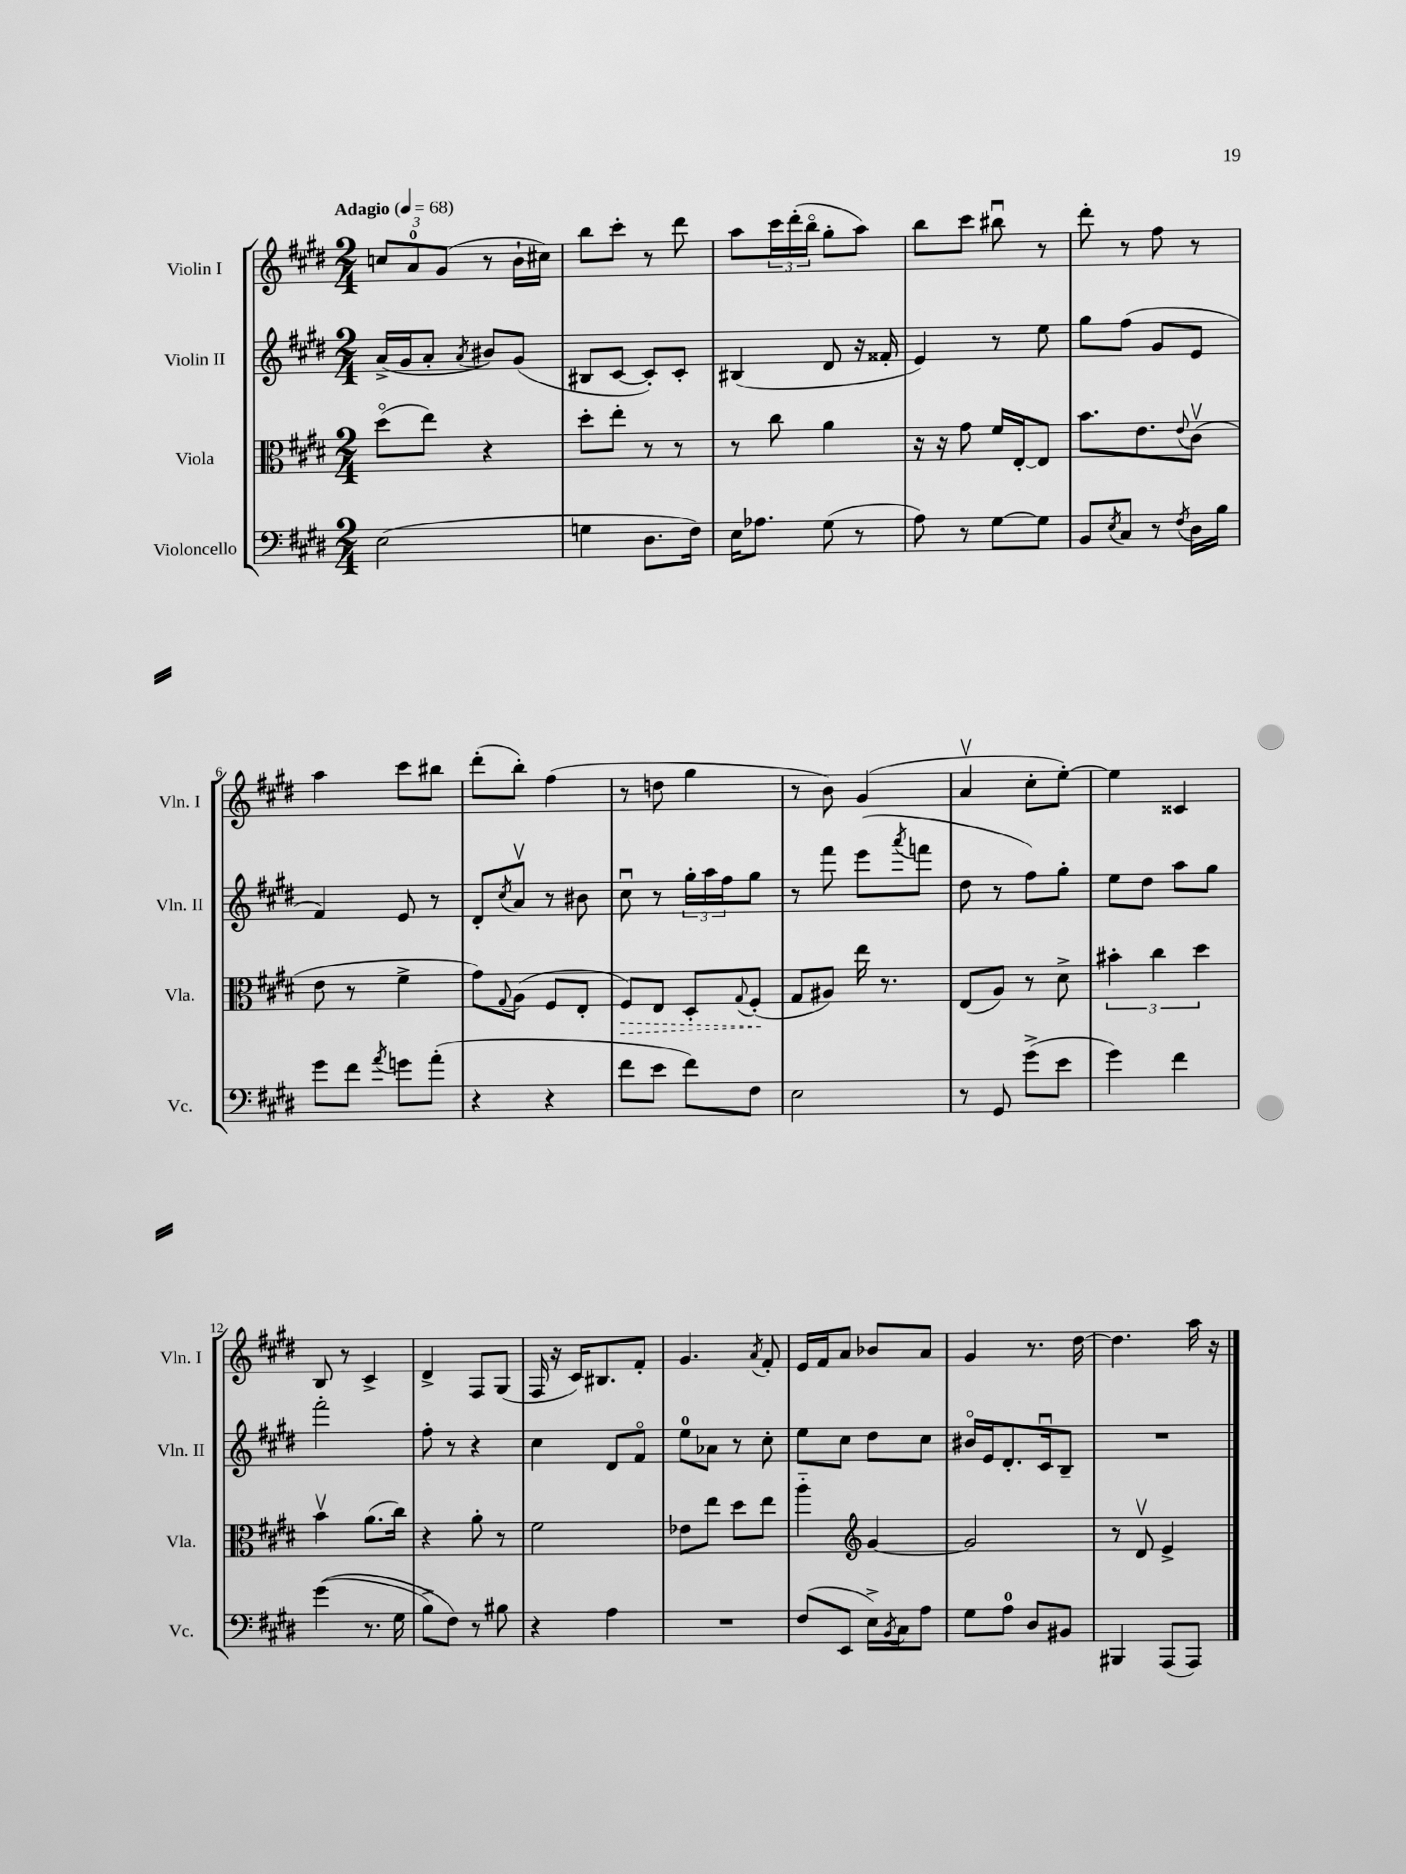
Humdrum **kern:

**kern	**kern	**dynam	**kern	**kern
*part4	*part3	*part3	*part2	*part1
*staff4	*staff3	*staff3	*staff2	*staff1
*I"Violoncello	*I"Viola	*	*I"Violin II	*I"Violin I
*I'Vc.	*I'Vla.	*	*I'Vln. II	*I'Vln. I
*clefF4	*clefC3	*	*clefG2	*clefG2
*k[f#c#g#d#]	*k[f#c#g#d#]	*	*k[f#c#g#d#]	*k[f#c#g#d#]
*M2/4	*M2/4	*	*M2/4	*M2/4
*MM68	*MM68	*	*MM68	*MM68
=1	=1	=1	=1	=1
!	!	!	!	!LO:TX:a:B:t=Adagio
(2E\	(8dd#\L	.	(16a^/LL	12ccn/L
.	.	.	16g#/J	.
.	.	.	.	12a/
.	8ee\J)	.	8a'/J	.
.	.	.	.	(12g#/J
.	.	.	8qa/	.
.	4r	.	8b#X/L)	8r
.	.	.	(8g#/J	16b`\LL
.	.	.	.	16cc#X\JJ)
=2	=2	=2	=2	=2
4Gn\	8dd#'\L	.	8B#X/L	8bb\L
.	8ee'\J	.	[8c#/J	8ccc#'\J
8.D#\L	8r	.	8c#'/L])	8r
.	8r	.	8c#'/J	8ddd#\
16F#\Jk)	.	.	.	.
=3	=3	=3	=3	=3
16E\KL	8r	.	(4B#X/	8aa\L
8.A-X\J	.	.	.	.
.	8cc#\	.	.	24ccc#\L
.	.	.	.	(24ddd#'\
.	.	.	.	24bb\JJ
(8G#\	4a\	.	8d#/	8gg#'\L
8r	.	.	16r	8aa\J)
.	.	.	16f##X'/	.
=4	=4	=4	=4	=4
8A\)	16r	.	4e/)	8bb\L
.	16r	.	.	.
8r	8g#\	.	.	8ccc#\J
[8G#\L	16f#/LL	.	8r	8bb#Xu\
.	[16E'/J	.	.	.
8G#\J]	8E/J]	.	8ee\	8r
=5	=5	=5	=5	=5
8BB/L	8.b\L	.	8gg#\L	8ddd#'\
8qE/	.	.	.	.
8C#/J	.	.	(8ff#\J	8r
.	8.e\	.	.	.
8r	.	.	8g#/L	8ff#\
8qF#/	8qqe/	.	.	.
16D#\LL	(8c#v\J	.	8e/J	8r
16B\JJ	.	.	.	.
!!LO:LB:g=z
=6	=6	=6	=6	=6
8g#\L	8e\	.	4f#/)	4aa\
8f#\J	8r	.	.	.
8qa/	.	.	.	.
8gn\L	4f#^\	.	8e/	8ccc#\L
(8a'\J	.	.	8r	8bb#X\J
=7	=7	=7	=7	=7
4r	8g#\L)	.	8d#'/L	(8ddd#'\L
.	8qqG#/	.	8qcc#/	.
.	(8A\J	.	8av/J	8bb'\J)
4r	8F#/L	.	8r	(4ff#\
.	8E'/J	.	8b#X\	.
=8	=8	=8	=8	=8
!	!	!LO:HP:b	!	!
8f#\L	8F#/L)	>	8cc#u\	8r
8e\J	8E/J	.	8r	8ddn\
8f#\L)	8D#'/L	.	24gg#'\LL	4gg#\
.	.	.	24aa\	.
.	.	.	24ff#\J	.
.	8qqG#/	.	.	.
8F#\J	(8F#'/J	.	8gg#\J	.
.	.	]	.	.
=9	=9	=9	=9	=9
2E\	8G#/L	.	8r	8r
.	8A#X/J)	.	8fff#\	8b\)
.	16ee\	.	(8eee\L	(4g#/
.	8.r	.	.	.
.	.	.	8qaaa/	.
.	.	.	8fffn\J	.
=10	=10	=10	=10	=10
8r	(8E/L	.	8dd#\	4av/
8GG#/	8A/J)	.	8r	.
(8g#^\L	8r	.	8ff#\L)	8cc#'\L
8e\J	8d#^\	.	8gg#'\J	[8ee'\J)
=11	=11	=11	=11	=11
4g#\)	6b#X'\	.	8ee\L	4ee\]
.	.	.	8dd#\J	.
.	6cc#\	.	.	.
4f#\	.	.	8aa\L	4c##X/
.	6dd#\	.	.	.
.	.	.	8gg#\J	.
!!LO:LB:g=z
=12	=12	=12	=12	=12
((4g#\	4bv\	.	2fff#'\	8B/
.	.	.	.	8r
8.r	(8.a\L	.	.	4c#^/
16G#\	16cc#\Jk)	.	.	.
=13	=13	=13	=13	=13
8B^\L)	4r	.	8ff#'\	4d#^/
8F#\J)	.	.	8r	.
8r	8a'\	.	4r	8F#/L
8B#X\	8r	.	.	(8G#/J
=14	=14	=14	=14	=14
4r	2f#\	.	4cc#\	16F#/
.	.	.	.	16r
.	.	.	.	16c#/KL)
.	.	.	.	8.B#X/
4A\	.	.	8d#/L	.
.	.	.	8f#/J	8f#'/J
=15	=15	=15	=15	=15
2r	8e-X\L	.	8ee\L	4.g#/
.	8ee\J	.	8a-X\J	.
.	8dd#\L	.	8r	.
.	.	.	.	8qa/
.	8ee\J	.	8cc#'\	8f#'/
=16	=16	=16	=16	=16
(8F#/L	4aa\	.	8ee\L	16e/LL
.	.	.	.	16f#/J
8EE/J	.	.	8cc#\J	8a/J
*	*clefG2	*	*	*
16E^\LL)	[4g#/	.	8dd#\L	8b-X/L
8qBB/	.	.	.	.
16C#\J	.	.	.	.
8A\J	.	.	8cc#\J	8a/J
=17	=17	=17	=17	=17
8G#\L	2g#/]	.	16b#X/LL	4g#/
.	.	.	16e/J	.
8A\J	.	.	8.d#'/	.
8D#/L	.	.	.	8.r
.	.	.	16c#u/k	.
8BB#X/J	.	.	8B~/J	.
.	.	.	.	[16dd#\
=18	=18	=18	=18	=18
4BBB#X/	8r	.	2r	4.dd#\]
.	8d#v/	.	.	.
(8AAA/L	4e^/	.	.	.
8AAA/J)	.	.	.	16aa\
.	.	.	.	16r
==	==	==	==	==
*-	*-	*-	*-	*-
